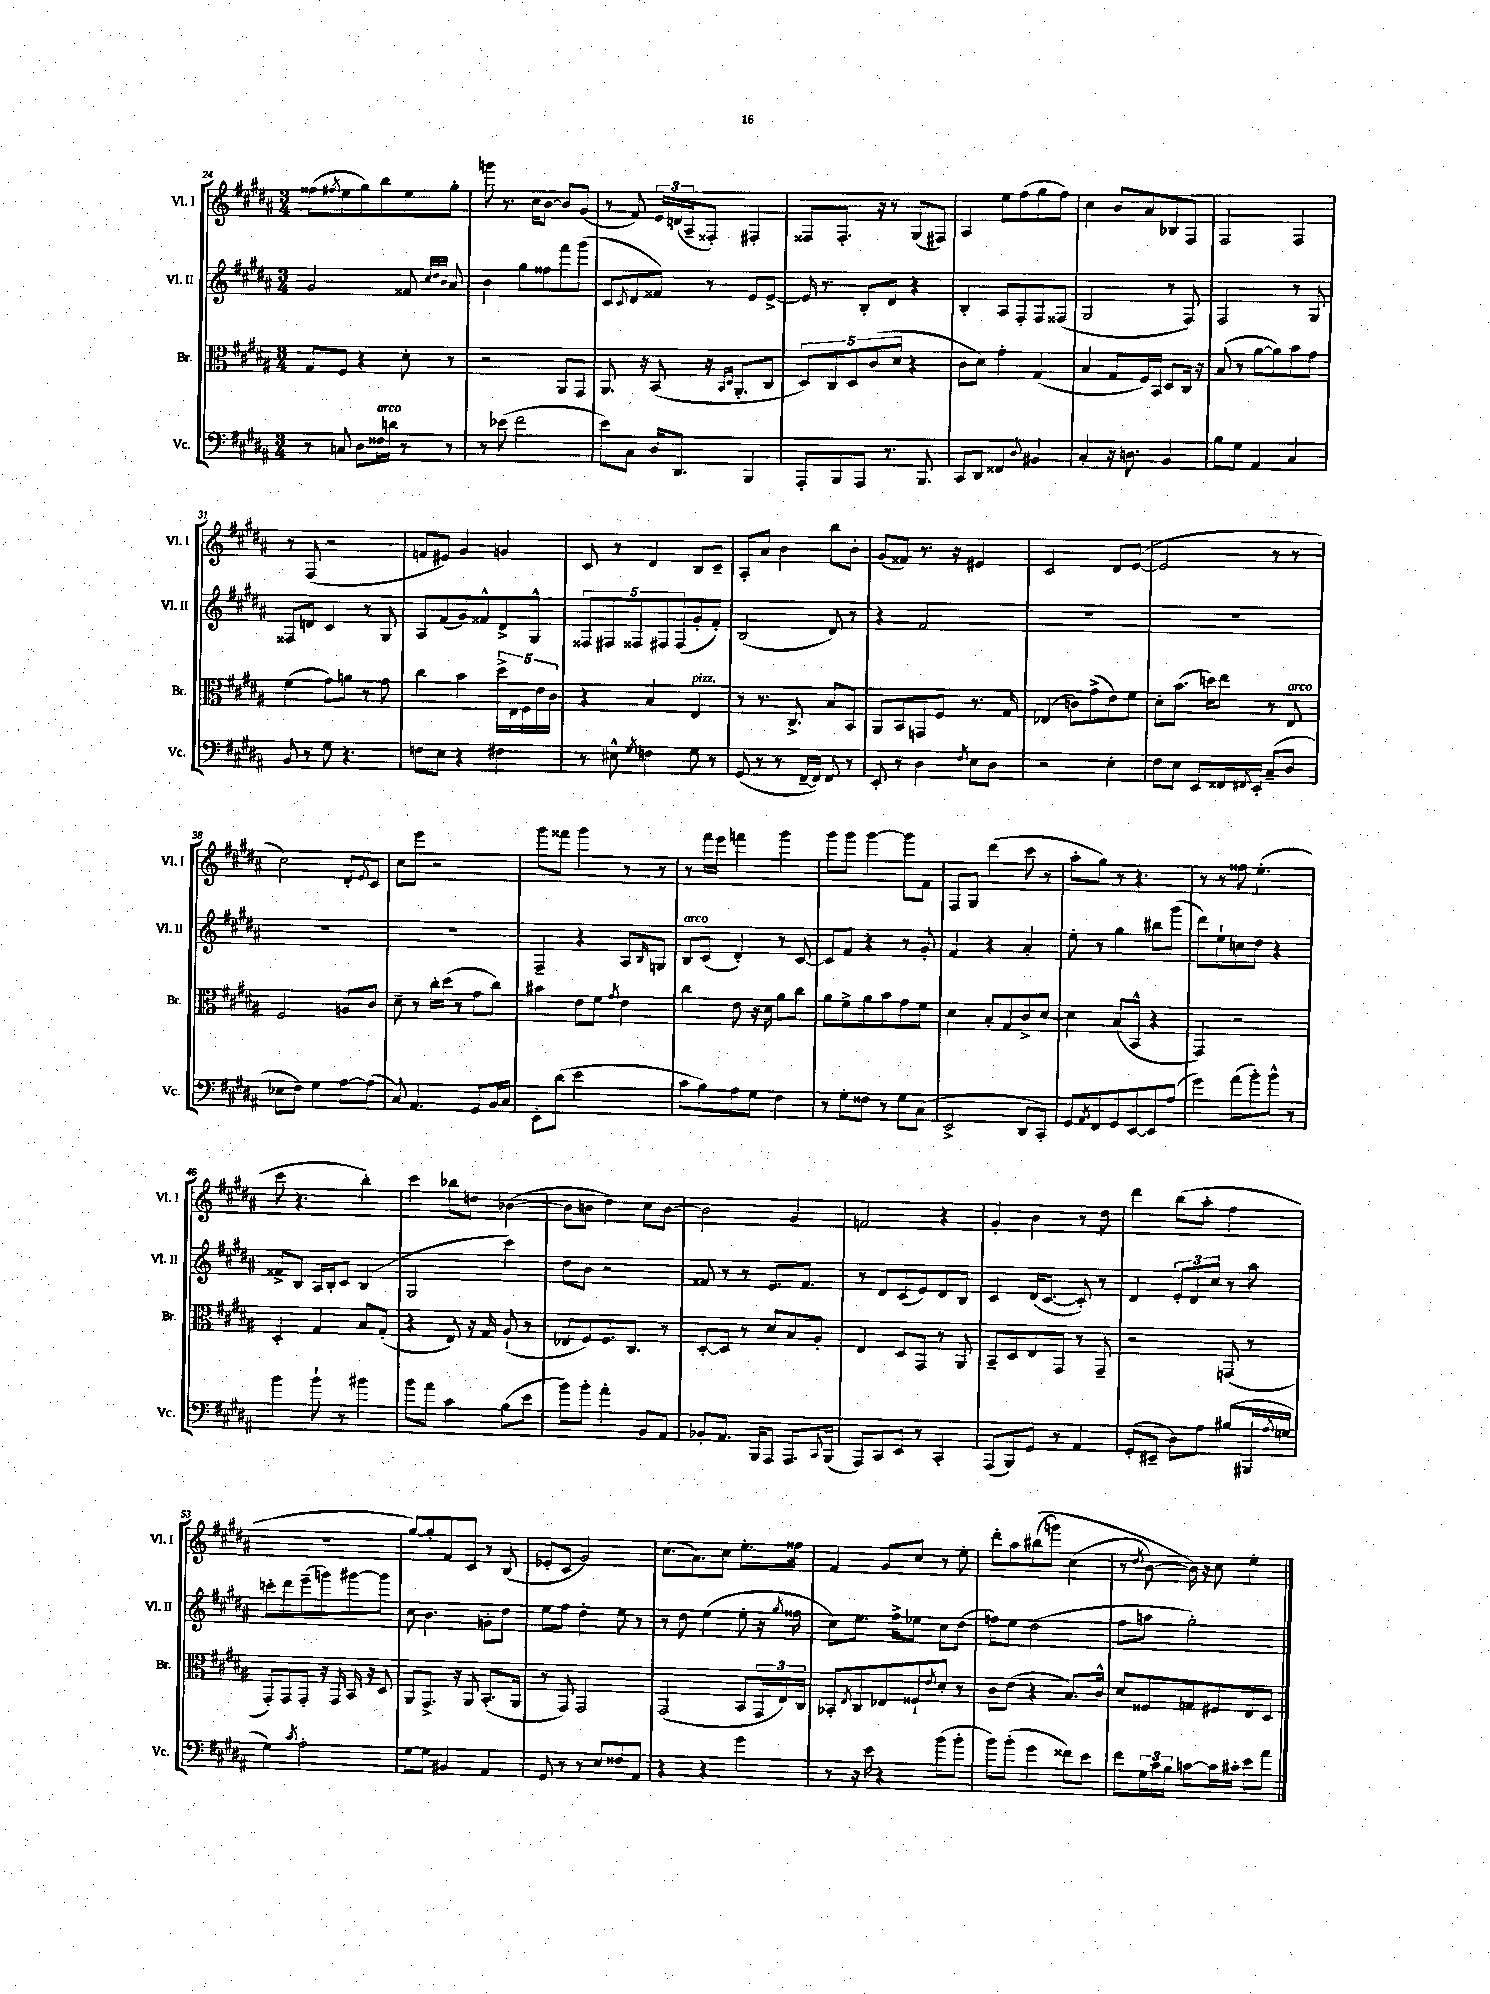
<<
\new StaffGroup <<
\new Staff = "s0" \with { instrumentName = "Vl. I" shortInstrumentName = "Vl. I" } {
    \clef treble \key b \major \numericTimeSignature \time 3/4
    fisis''8( \acciaccatura { fis''8 } e''8 gis''8) b''8 e''8 gis''8-. |
    g'''8 r8. cis''16 b'8~ b'8 gis'8( |
    r8 fis'8) \tuplet 3/2 { e'16 d'16( ais16-- } fisis8-.) fis4-. |
    fisis8 fisis8.-. r16 r8 gis8( fis8) |
    ais4 e''8 fis''8( gis''8 fis''8) |
    cis''4 b'8 ais'8 bes8 fis8 |
    fis2 fis4 |
    r8 fis8( r2 |
    f'8 eis'8) gis'4 g'4 |
    cis'8 r8 dis'4 b8 cis'8-- |
    ais8-. ais'8 b'4 b''8 b'8-. |
    gis'8( fisis'8) r8. r16 eis'4 |
    cis'2 dis'8 e'8~( |
    e'2 r8 r8 |
    cis''2) dis'8-. \appoggiatura { e'8 } cis'8 |
    cis''8 e'''8 r2 |
    gis'''8 fisis'''8 gis'''4 r8 r8 |
    r8 fis'''16 e'''16 f'''4 gis'''4 |
    gis'''8 gis'''8 gis'''4~ gis'''8 fis'8 |
    fis8 gis8 dis'''4( cis'''8 r8 |
    ais''8-. gis''8) r8 r4. |
    r8 r8 fisis''8 e''4.-.( |
    cis'''8 r4. b''4-.) |
    cis'''4 bes''8 d''8 bes'4~( |
    bes'8 b'8 dis''4) cis''8 b'8~ |
    b'2 gis'4 |
    f'2 r4 |
    gis'4-. b'4 r8 dis''8 |
    dis'''4 b''8( ais''8-. fis''4 |
    R2. |
    gis''8~) gis''8-. fis'8 cis'8 r8 b8( |
    ees'8-. cis'8 gis'2) |
    cis''8.( ais'8.) cis''8 e''8.-. fisis''16 |
    fis'4 gis'8 cis''8 r8 e''8-. |
    dis'''8-. ais''8 bis''8(\( g'''8) cis''4( |
    r8 \acciaccatura { dis''8 } b'8~) b'16\) r16 cis''8 e''4-. \bar "|." |
}
\new Staff = "s1" \with { instrumentName = "Vl. II" shortInstrumentName = "Vl. II" } {
    \clef treble \key b \major \numericTimeSignature \time 3/4
    gis'2 fisis'8 \grace { cis''32 dis''32 b'32 } ais'8 |
    b'4 gis''8 fisis''8 fis'''8 gis'''8( |
    cis'8 \acciaccatura { cis'8 } dis'8 fisis'8) r8 e'8 e'8~-> |
    e'16 r8. b8-. dis'8 r4 |
    b4-. ais8 fis8-. fis8 fisis8( |
    gis2 r8 fis8) |
    fis2 r8 gis8 |
    fisis8 d'8 cis'4 r8 gis8 |
    ais8 fis'8( gis'8) fisis'8-^ dis'8-> gis8-^ |
    \tuplet 5/4 { fisis8 fis8 fisis8 fis8 fis8( } gis'8-. fis'8-.) |
    b2( dis'8) r8 |
    r4 fis'2 |
    R2. |
    R2. |
    R2. |
    R2. |
    fis4-- r4 ais8 \grace { b16 } g8 |
    b8^\markup { \italic "arco" } cis'8( dis'4-.) r8 cis'8~ |
    cis'8 fis'8 r4 r8 gis'8-. |
    fis'4 r4 ais'4-. |
    e''8-. r8 gis''4 bis''8 gis'''8( |
    dis'''8) e''8-! c''8 dis''8 r4 |
    fisis'8-> b8 ais16 b16-. cis'8 b4( |
    gis2 cis'''4) |
    dis''8 b'8 r2 |
    fisis'8 r8 r8 e'8. fisis'8. |
    r8 dis'8 cis'8( e'8) dis'8 b8 |
    cis'4 dis'16( cis'8.~ cis'8-.) r8 |
    dis'4 \tuplet 3/2 { e'8-. dis'8 cis''8 } r8 ais''8 |
    c'''8-. dis'''8 e'''8--( g'''8) gis'''8~ gis'''8 |
    cis''8 b'4. g'8-. dis''8 |
    e''8 fis''8 dis''4-. e''8 r8 |
    r8 dis''8 e''4( e''8-. r16 \acciaccatura { gis''8 } fisis''16 |
    cis''8) e''8. fis''16-> ees''8 cis''8 dis''8( |
    f''8) e''8 dis''2( |
    fis''8 a''8 gis''2-.) \bar "|." |
}
\new Staff = "s2" \with { instrumentName = "Br." shortInstrumentName = "Br." } {
    \clef alto \key b \major \numericTimeSignature \time 3/4
    gis8 fis8 r4 dis'8-. r8 |
    r2 ais,8 gis,8 |
    ais,8. r16 b,8( r16 \grace { b,16 dis16 } ais,8.-. cis8 |
    \tuplet 5/4 { dis8) cis8 dis8 cis'8( dis'8 } r4 |
    cis'8 dis'8) gis'4-. gis4( |
    b4 gis8 fis16) b,16 dis8 cis16 r16 |
    b8( r8 ais'8~ ais'8) b'8 gis'8 |
    fis'4( gis'8) a'8 r8 gis'8 |
    cis''4 b'4 \tuplet 5/4 { dis''16-> e16 fis16 e'16 cis'16 } |
    r4 b4 e4^\markup { \italic "pizz." } |
    r8 r8. cis8.-> b8 b,8 |
    ais,8 b,8 g,8 fis8 r8. gis16 |
    ees4( c'8) gis'8->( e'8) fis'8 |
    dis'8-. b'8.( d''16) e''8 r8 e8^\markup { \italic "arco" } |
    fis2 a8 cis'8 |
    dis'8-- r8 cis''16-. dis''16( r8 gis'8 cis''8) |
    bis'4 e'8 fis'8 \acciaccatura { gis'8 } e'4 |
    cis''4 e'8 r16 dis'16 ais'8 cis''8 |
    ais'8 fis'8-> ais'8 b'8 gis'8 fis'8 |
    dis'4 b8-. gis8 cis'8-> dis'8~ |
    dis'4 b8( b,8-^ r4 |
    gis,4) r2 |
    dis4-. gis4 b8 gis8-.( |
    r4 e8) r16 gis16 ais8-!( r8 |
    ees8 fis8) fis8. cis8. r8 |
    dis8~-. dis8 r8 dis'8 b8 ais8-. |
    e4 dis8 gis,8 r8 ais,8 |
    b,8-- dis8 e8 gis,8 r8 gis,8-- |
    r2 g,8( r8 |
    gis,8-.) gis,8 gis,8-. r16 gis,16 b,16 r16 dis8 |
    ais,8 gis,8.-> r16 ais,8 b,8.-.( ais,16 |
    r8 gis,8) gis,2 |
    gis,2( b,8 \tuplet 3/2 { gis,16 e16) cis16 } |
    bes,8-. \acciaccatura { e8 } cis8 ees8 fisis8-! \acciaccatura { e'8 } dis'8-. r8 |
    cis'8 e'8( r4 b8.) cis'16-^ |
    dis'8 fisis8 g8 fis8 e8 dis8 \bar "|." |
}
\new Staff = "s3" \with { instrumentName = "Vc." shortInstrumentName = "Vc." } {
    \clef bass \key b \major \numericTimeSignature \time 3/4
    r8 c8 dis8 fisis16^\markup { \italic "arco" } d'16 r8 r8 |
    r8 ees'8( fis'2 |
    e'8) cis8 dis16 dis,8. b,,4 |
    ais,,8-. b,,8 ais,,8 r8. b,,8. |
    cis,8 dis,8 fisis,4 \appoggiatura { dis8 } bis,4 |
    cis4-. r16 d8. b,4 |
    b8 gis8 ais,4 cis4 |
    b,8 r8 gis8 r4. |
    f8 e8 r4 fis4 |
    r8 eis8-^ \acciaccatura { gis8 } f4 gis8 r8 |
    gis,8( r8 r8 fis,16~-- fis,16) fis,8 r8 |
    e,8-. r8 dis4 \acciaccatura { fis8 } e8 dis8 |
    r2 e4-. |
    fis8 e8 e,8 fisis,16 \acciaccatura { fis,8 } e,16-. cis8--( dis8 |
    ees8 fis8) gis4 ais8~ ais8( |
    cis8) ais,4. gis,8 b,16 cis16 |
    e,8-. dis'8( e'2 |
    cis'8 b8) ais8 gis8 fis4 |
    r8 gis8-. fisis8 r8 gis8 cis8( |
    e,2-> dis,8 cis,8-.) |
    gis,8 \acciaccatura { ais,8 } fis,8 gis,8 e,8~ e,8 ais8( |
    gis'4) ais'8( b'8-.) b'8-^ r8 |
    b'4 b'8-! r8 bis'4 |
    b'8 ais'8 cis'4 b8( e'8 |
    b'8) b'8-. ais'4-. b,8 ais,8 |
    bes,8-. ais,8. b,,16 ais,,8 ais,,8. \appoggiatura { cis,8 } b,,16( |
    ais,,8) cis,8 e,8 r8 cis,4-. |
    ais,,8( b,,8) gis,8 r8 ais,4 |
    gis,8-.( eis,8-- dis8) ais8 bis8( bis,,16 \acciaccatura { ais8 } g16 |
    gis4) \acciaccatura { cis'8 } ais2-. |
    gis8~ gis8 bis,4 ais,4 |
    gis,8 r8 r8 e8 fisis8 ais,8 |
    r4 r4 gis'4 |
    r8 r16 e'16 r4 b'8( b'8-. |
    b'8) b'8-.( gis'4 fisis'8) e'8 |
    fis'8 \tuplet 3/2 { gis16 cis'16 b16 } c'8~ c'16 cis'16-. e'8 ais'8 \bar "|." |
}
>>
>>
\layout { \context { \Score currentBarNumber = #24 } }
